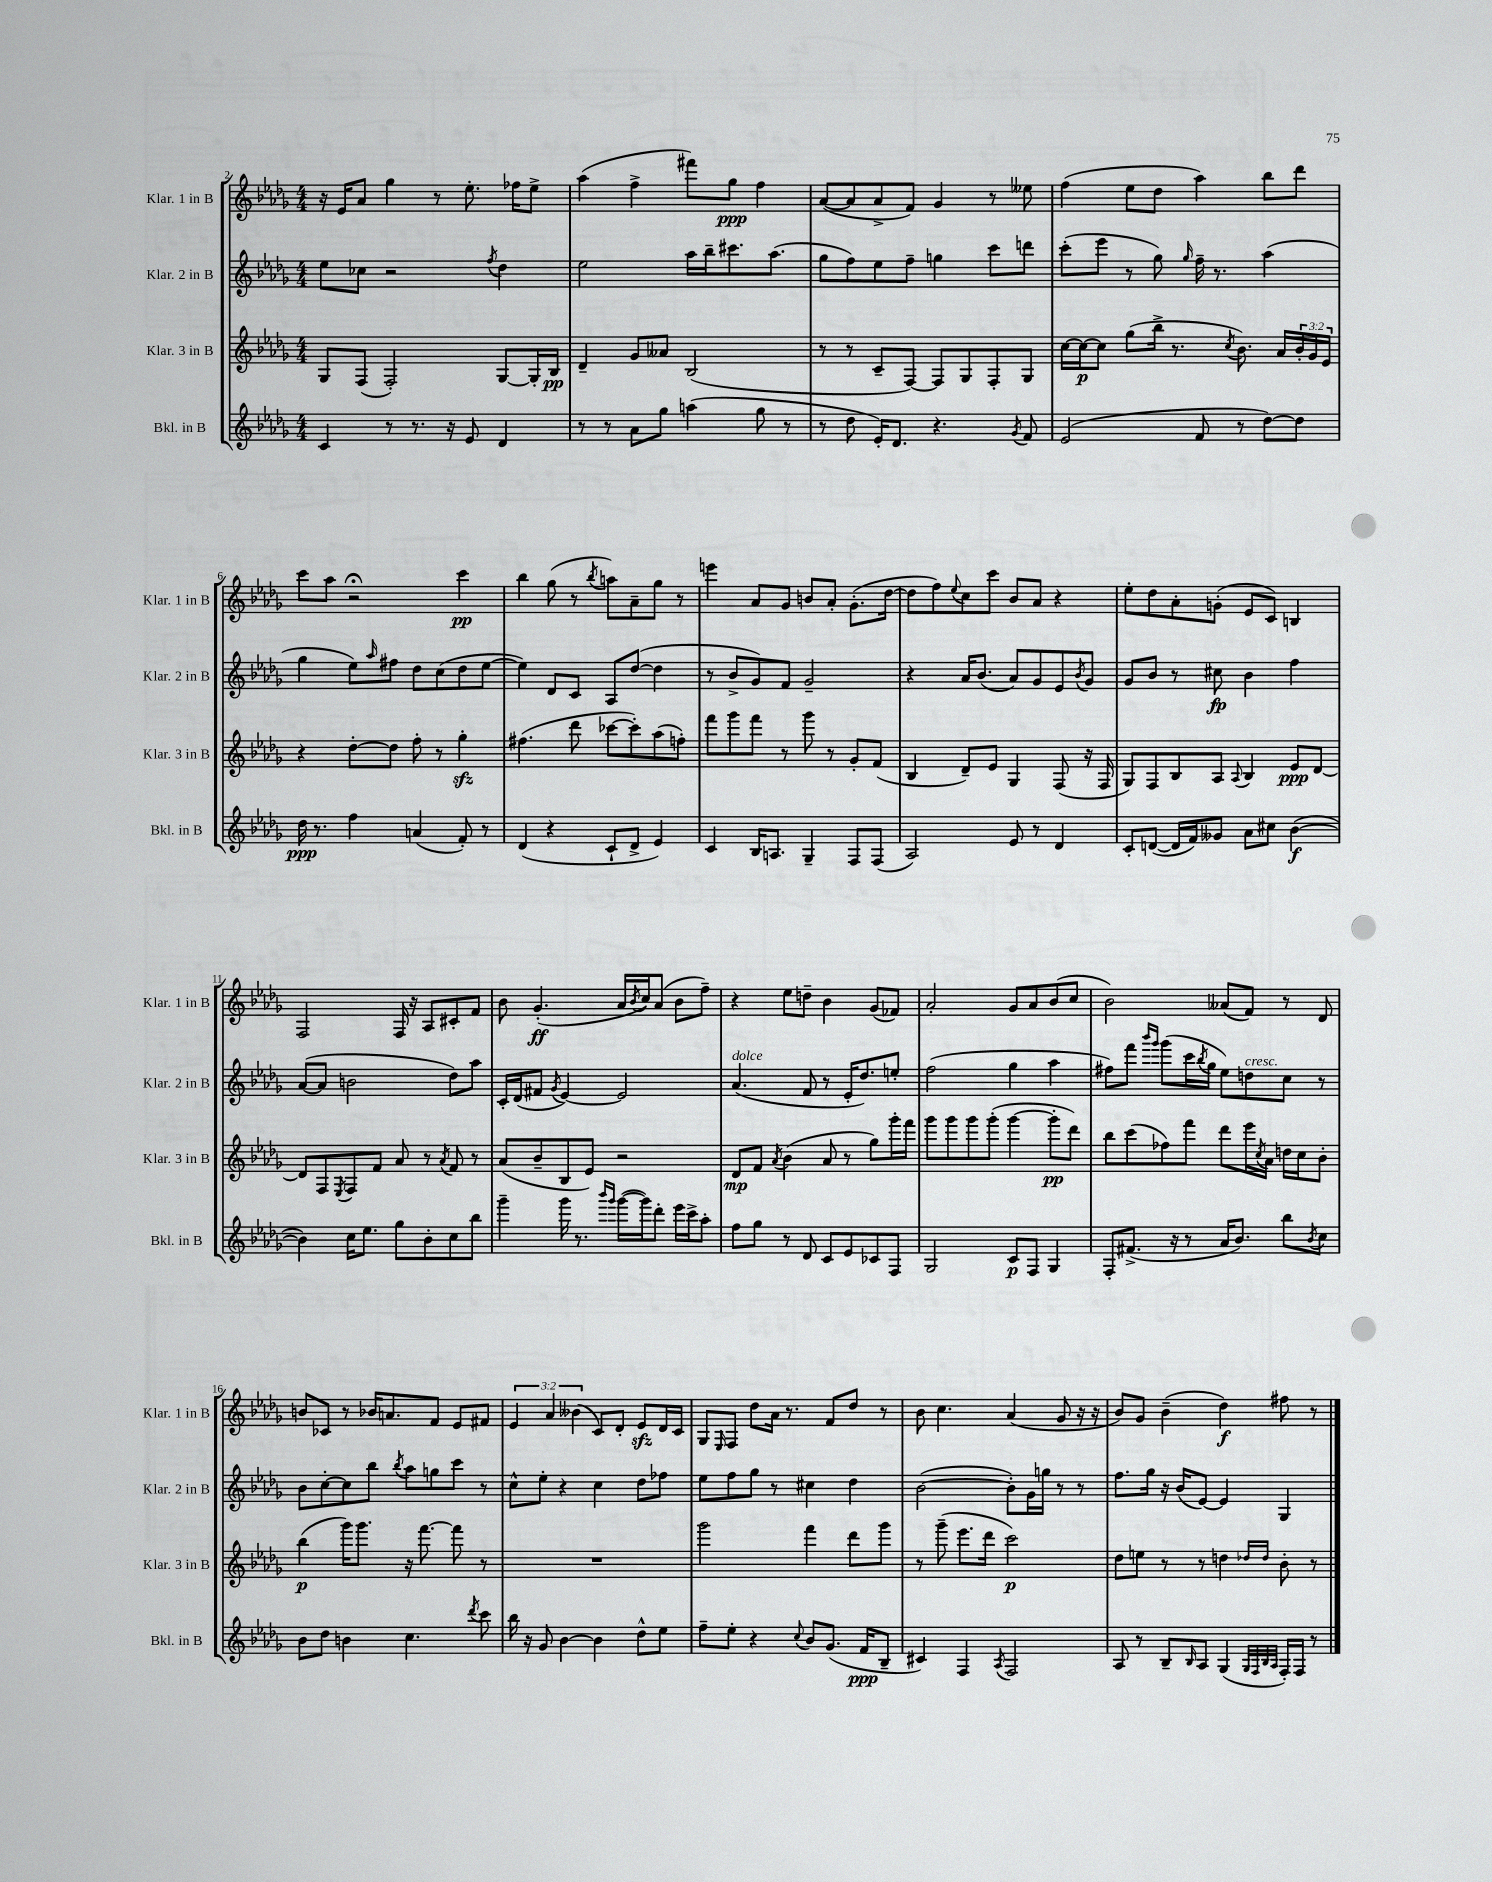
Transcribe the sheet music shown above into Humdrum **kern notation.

**kern	**kern	**kern	**kern
*staff4	*staff3	*staff2	*staff1
*clefG2	*clefG2	*clefG2	*clefG2
*k[b-e-a-d-g-]	*k[b-e-a-d-g-]	*k[b-e-a-d-g-]	*k[b-e-a-d-g-]
*M4/4	*M4/4	*M4/4	*M4/4
4c/	8G-/L	8ee-\L	16r
.	.	.	16e-/LK
.	(8F/J	8cc-\J	8a-/J
8r	2F'/)	2r	4gg-\
8.r	.	.	.
.	.	.	8r
16r	.	.	.
8e-/	.	.	8.ee-'\
.	.	8qff/	.
4d-/	[8G-/L	4dd-\	.
.	.	.	16ff-\LK
.	16G-'/]L	.	8ee-^\J
.	16B-/JJ	.	.
=	=	=	=
8r	4d-~/	2ee-\	(4aa-\
8r	.	.	.
8a-\L	8g-/L	.	4ff^\
8gg-\J	8a--/J	.	.
(4aa\	(2B-/	16aa-\LL	8fff#\L)
.	.	16bb-~\J	.
.	.	8.ccc#\	8gg-\J
8gg-\	.	.	4ff\
.	.	(8.aa-\J	.
8r	.	.	.
=	=	=	=
8r	8r	8gg-\L	([8a-/L
8dd-\	8r	8ff\)	8a-/]
16e-'/LK)	8c~/L	8ee-\	8a-^/
8.d-/J	.	.	.
.	[8F/J)	8ff~\J	8f/J)
4.r	8F/]L	4gg\	4g-/
.	8G-/	.	.
.	8F'/	8ccc\L	8r
8qg-/	.	.	.
8f/	8G-/J	8ddd\J	8ee--\
=	=	=	=
(2e-/	[16cc\LL	(8ccc'\L	(4ff\
.	16cc\_J	.	.
.	8cc\]J	8eee-\J	.
.	(8gg-\L	8r	8ee-\L
.	16bb-^\Jk	8gg-\)	8dd-\J
.	8.r	.	.
.	.	16qqgg-/	.
8f/	.	16ff~\	4aa-\)
.	.	8.r	.
.	8qcc/	.	.
8r	8.b-\)	.	.
[8dd-\L)	.	(4aa-\	8bb-\L
.	16a-/LL	.	.
8dd-\]J	24b-'/	.	8ddd-\J
.	24g-/	.	.
.	24e-/JJ	.	.
=	=	=	=
16dd-\	4r	4gg-\	8ccc\L
8.r	.	.	.
.	.	.	8aa-\J
4ff\	[8dd-'\L	8ee-\L)	2r;
.	.	16qqaa-/	.
.	8dd-\]J	8ff#\J	.
(4a/	8ff'\	8dd-\L	.
.	8r	(8cc\	.
8f'/)	4gg-'\	8dd-\	4ccc\
8r	.	[8ee-\J	.
=	=	=	=
(4d-/	(4.ff#\	4ee-\])	4bb-\
4r	.	8d-/L	(8gg-\
.	8ddd-\	8c/J	8r
.	.	.	8qbb-/
8c`/L	[8ccc-\L	8A-/L	8aa\L)
8d-^/J	8ccc-'\])	([8dd-/J	8a-~\
4e-/)	(8aa-\	4dd-\]	8gg-\J
.	8ff'\J)	.	8r
=	=	=	=
4c/	8fff\L	8r	4eee\
.	8ggg-\	8b-^/L	.
16B-/LK	8fff\J	8g-/)	8a-/L
8.A/J	.	.	.
.	8r	8f/J	8g-/J
4G-~/	8ggg-\	2g-~/	8b/L
.	8r	.	8a-'/J
8F/L	8g-'/L	.	(8.g-'\L
(8F/J	(8f/J	.	.
.	.	.	[16dd-\Jk
=	=	=	=
2A-/)	4B-/	4r	8dd-\]L
.	.	.	8ff\)
.	.	.	8qqee-/
.	8d-~/L)	16a-/LK	8cc\
.	.	(8.b-/J	.
.	8e-/J	.	8ccc\J
8e-/	4G-/	8a-/L)	8b-/L
8r	.	8g-/	8a-/J
4d-/	(8F/	8e-/	4r
.	.	8qb-/	.
.	16r	8g-/J	.
.	16F/	.	.
=	=	=	=
8c'/L	8G-/L)	8g-/L	8ee-'\L
([8d/J	8F/	8b-/J	8dd-\
16d/]LL	8B-/	8r	8a-'\
16f/J)	.	.	.
8g--/J	8A-/J	8cc#\	(8g'\J
.	8qqA-/	.	.
8a-\L	4B-/	4b-\	8e-/L
8cc#\J	.	.	8c/J)
([4b-\	8e-/L	4ff\	4B/
.	[8d-/J	.	.
=	=	=	=
4b-\])	8d-/]L	([8a-/L	2F/
.	8F/	8a-/]J	.
.	8qE-/	.	.
16cc\LK	8F/	2b\	.
8.ee-\J	.	.	.
.	8f/J	.	.
8gg-\L	8a-/	.	16F/
.	.	.	16r
8b-'\	8r	.	8A-/L
.	8qa-/	.	.
8cc\	8f/	8dd-\L)	8c#'/
8bb-\J	8r	8aa-\J	8f/J
=	=	=	=
4ggg-~\	(8a-/L	16c'/LL	8b-\
.	.	(16d-/J	.
.	8b-~/	8f#/J	(4.g-'/
.	.	8qg-/	.
16ggg-\	8B-/	[4e-/)	.
8.r	.	.	.
.	8e-/J)	.	.
16qqbbb-/LL	.	.	.
16qqggg-/JJ	.	.	.
([16ggg-\LL	2r	2e-/]	16a-/LL
.	.	.	8qb-/
16ggg-\]J)	.	.	16cc/J)
8ddd-'\J	.	.	(8a-/J
16eee-\LL	.	.	8b-\L
16ccc^\J	.	.	.
8aa-'\J	.	.	8ff~\J)
=	=	=	=
8ff\L	8d-/L	(4.a-/	4r
8gg-\J	8f/J	.	.
.	8qa-/	.	.
8r	(4b-\	.	8ee-\L
8d-/	.	8f/	8dd~\J
8c/L	8a-/	8r	4b-\
8e-/	8r	16e-'/LK	.
.	.	8.dd-/)	.
8c-/	8gg-\L)	.	(8g-/L
8F/J	16ggg-'\L	8ee'/J	8f-/J)
.	16fff\JJ	.	.
=	=	=	=
2G-/	8ggg-\L	(2ff\	2a-'/
.	8ggg-\	.	.
.	8ggg-\	.	.
.	(8ggg-'\J	.	.
8c/L	[4ggg-\	4gg-\	8g-/L
8F/J	.	.	8a-/
4G-/	8ggg-'\]L	4aa-\	(8b-/
.	8ddd-\J)	.	8cc/J
=	=	=	=
8F'/L	8bb-\L	8ff#\L)	2b-\)
(8.f#^/J	(8ccc\	8fff\J	.
.	.	16qqbbb-/LL	.
.	.	16qqggg-/JJ	.
.	8ff-\)	(8ggg-\L	.
16r	.	.	.
8r	8fff\J	16ccc\L	.
.	.	8qbb-/	.
.	.	16gg-\JJ	.
16a-/LK	8ddd-\L	8ee-\L)	(8a--/L
8.b-/J)	.	.	.
.	16eee-\L	8dd\	8f/J)
.	8qcc/	.	.
.	16a-\JJ	.	.
8bb-\L	16dd\LL	8cc\J	8r
.	16cc\J	.	.
8qb-/	.	.	.
8cc\J	8b-'\J	8r	8d-/
=	=	=	=
8b-\L	(4bb-\	8b-\L	8b/L
8dd-\J	.	[8cc'\	8c-/J
4b\	16ggg-\LK)	8cc\]	8r
.	8.ggg-\J	.	.
.	.	8bb-\J	16b-/LK
.	.	.	8.a/
.	.	8qbb-/	.
4.cc\	16r	8aa-\L	.
.	[8.fff\	.	.
.	.	8gg\	8f/J
.	8fff\]	8ccc\J	8e-/L
8qddd-/	.	.	.
8ccc\	8r	8r	8f#/J
=	=	=	=
16bb-\	1r	8cc^^\L	6e-/
16r	.	.	.
8g-/	.	8ee-'\J	.
.	.	.	6a-/
[4b-\	.	4r	.
.	.	.	(6b--\
4b-\]	.	4cc\	8c/L)
.	.	.	8d-'/J
8dd-^^\L	.	8dd-\L	8e-/L
8ee-\J	.	8ff-\J	16d-/L
.	.	.	16c/JJ
=	=	=	=
8ff~\L	2ggg-\	8ee-\L	8G-/L
.	.	.	16qqE-/
8ee-'\J	.	8ff\	8F/J
4r	.	8gg-\J	8dd-\L
.	.	8r	16a-\Jk
.	.	.	8.r
8qqcc/	.	.	.
8b-/L	4fff\	4cc#\	.
(8.g-/J	.	.	8f/L
.	8ddd-\L	4dd-\	8dd-/J
16f/LK	.	.	.
8B-~/J	8ggg-\J	.	8r
=	=	=	=
4c#/)	8r	([2b-\	8b-\
.	(8ggg-~\	.	4.cc\
4F/	8.eee-\L	.	.
.	16ddd-\Jk	.	.
8qA-/	.	.	.
2F/	2ccc\)	8b-'\]L)	(4a-/
.	.	16g-\L	.
.	.	16gg\JJ	.
.	.	8r	8g-/
.	.	8r	16r
.	.	.	16r
=	=	=	=
8A-/	8dd-\L	8.ff\L	8b-/L)
8r	8ee\J	.	8g-/J
.	.	16gg-\Jk	.
8B-~/L	8r	16r	(4b-~\
.	.	(16b-/LK	.
16qqB-/	.	.	.
8A-/J	8r	[8e-/J)	.
(4G-/	4dd\	4e-/]	4dd-\)
32qqG-/LLL	.	.	.
32qqF/	.	.	.
32qqB-/	16qqdd-/LL	.	.
32qqA-/JJJ	16qqdd-/JJ	.	.
16F'/LL)	8b-'\	4G-/	8ff#\
16F/JJ	.	.	.
8r	8r	.	8r
==	==	==	==
*-	*-	*-	*-
